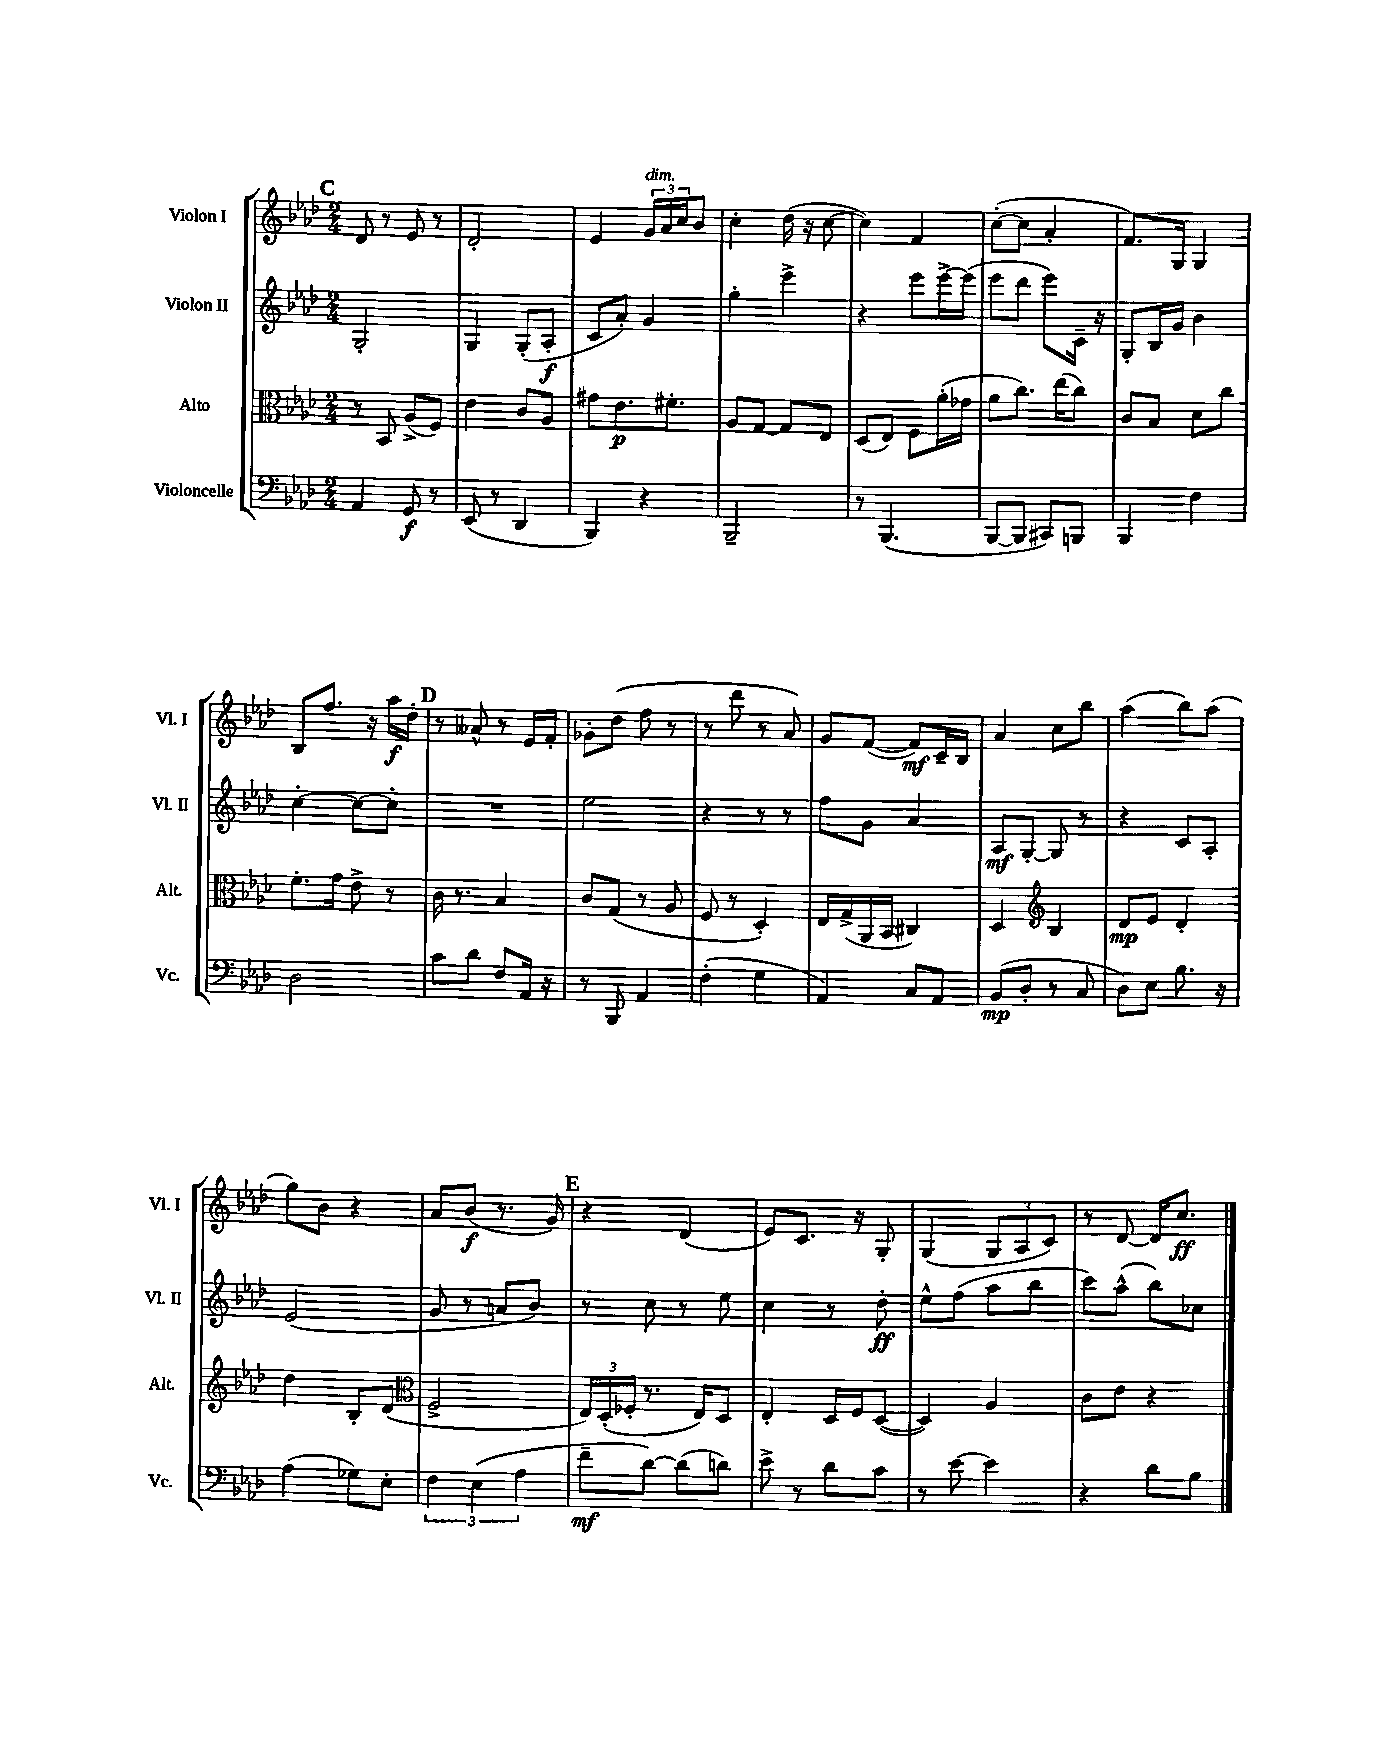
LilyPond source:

<<
\new StaffGroup <<
\new Staff = "s0" \with { instrumentName = "Violon I" shortInstrumentName = "Vl. I" } {
    \clef treble \key aes \major \numericTimeSignature \time 2/4
    \mark \markup { \bold "C" } des'8 r8 ees'8 r8 |
    des'2-. |
    ees'4 \tuplet 3/2 { g'16^\markup { \italic "dim." } aes'16 c''16 } bes'8 |
    c''4-. des''16( r16 c''8~ |
    c''4) f'4 |
    c''8~-.( c''8 aes'4-. |
    f'8.) g16 g4 |
    bes8 f''8. r16 aes''16\f des''16-. |
    \mark \markup { \bold "D" } r8 aeses'8-^ r8 ees'16 f'16-. |
    ges'8-. des''8( f''8 r8 |
    r8 des'''8 r8 aes'8) |
    g'8 f'8~( f'8\mf) c'16-- bes16 |
    aes'4 c''8 bes''8 |
    aes''4( bes''8) aes''8( |
    g''8) bes'8 r4 |
    aes'8 bes'8\f( r8. g'16) |
    \mark \markup { \bold "E" } r4 des'4( |
    ees'8) c'8. r16 g8-. |
    g4( \tuplet 3/2 { g8 aes8 c'8) } |
    r8 des'8~ des'16 c''8.\ff \bar "|." |
}
\new Staff = "s1" \with { instrumentName = "Violon II" shortInstrumentName = "Vl. II" } {
    \clef treble \key aes \major \numericTimeSignature \time 2/4
    \mark \markup { \bold "C" } g2-. |
    g4 g8-.( aes8-.\f |
    c'8 aes'8-.) g'4 |
    g''4-. ees'''4-> |
    r4 ees'''8 ees'''16~-> ees'''16( |
    ees'''8 des'''8 ees'''8) c'16-- r16 |
    g8-. bes16 g'16 bes'4 |
    c''4~-. c''8~ c''8-. |
    \mark \markup { \bold "D" } R2 |
    ees''2 |
    r4 r8 r8 |
    f''8 g'8 aes'4 |
    aes8\mf g8~-. g8 r8 |
    r4 c'8 aes8-. |
    ees'2( |
    g'8 r8 a'8 bes'8) |
    \mark \markup { \bold "E" } r8 c''8 r8 ees''8 |
    c''4 r8 des''8-.\ff |
    ees''8-^ f''8( aes''8 bes''8 |
    c'''8) aes''8-^( bes''8) ces''8 \bar "|." |
}
\new Staff = "s2" \with { instrumentName = "Alto" shortInstrumentName = "Alt." } {
    \clef alto \key aes \major \numericTimeSignature \time 2/4
    \mark \markup { \bold "C" } r8 bes,8 aes8->( f8) |
    ees'4 c'8 aes8 |
    gis'8 ees'8.\p fis'8.-. |
    aes8 g8~ g8 ees8 |
    des8( ees8) f8 aes'16-.( ges'16 |
    aes'8 c''8.) ees''16( c''8) |
    c'8 bes8 des'8 c''8 |
    f'8.-. g'16 ees'8-> r8 |
    \mark \markup { \bold "D" } c'16 r8. bes4 |
    c'8 g8( r8 aes8 |
    f8 r8 des4-.) |
    ees16 g16->( aes,16 bes,16 cis4) |
    des4 \clef treble bes4 |
    des'8\mp ees'8 des'4-. |
    des''4 bes8-. des'8( |
    \clef alto f2-> |
    \mark \markup { \bold "E" } \tuplet 3/2 { ees16) des16-.( fes16-. } r8. ees16) des8 |
    ees4-. des16 f16 des8~( |
    des4) aes4 |
    c'8 ees'8 r4 \bar "|." |
}
\new Staff = "s3" \with { instrumentName = "Violoncelle" shortInstrumentName = "Vc." } {
    \clef bass \key aes \major \numericTimeSignature \time 2/4
    \mark \markup { \bold "C" } aes,4 g,8\f r8 |
    ees,8( r8 des,4 |
    bes,,4) r4 |
    bes,,2-- |
    r8 bes,,4.( |
    bes,,8~ bes,,8 cis,8) b,,8 |
    bes,,4 f4 |
    des2 |
    \mark \markup { \bold "D" } c'8 des'8 f8 aes,16 r16 |
    r8 bes,,8 aes,4 |
    f4-.( g4 |
    aes,4) c8 aes,8 |
    bes,8\mp( des8-. r8 c8 |
    des8) ees8 bes8. r16 |
    aes4( ges8) ees8-. |
    \tuplet 3/2 { f4 ees4( aes4 } |
    \mark \markup { \bold "E" } f'8--\mf des'8~) des'8( d'8) |
    ees'8-> r8 des'8 c'8 |
    r8 ees'8~ ees'4 |
    r4 des'8 bes8 \bar "|." |
}
>>
>>
\layout { \context { \Score \remove "Bar_number_engraver" } }
